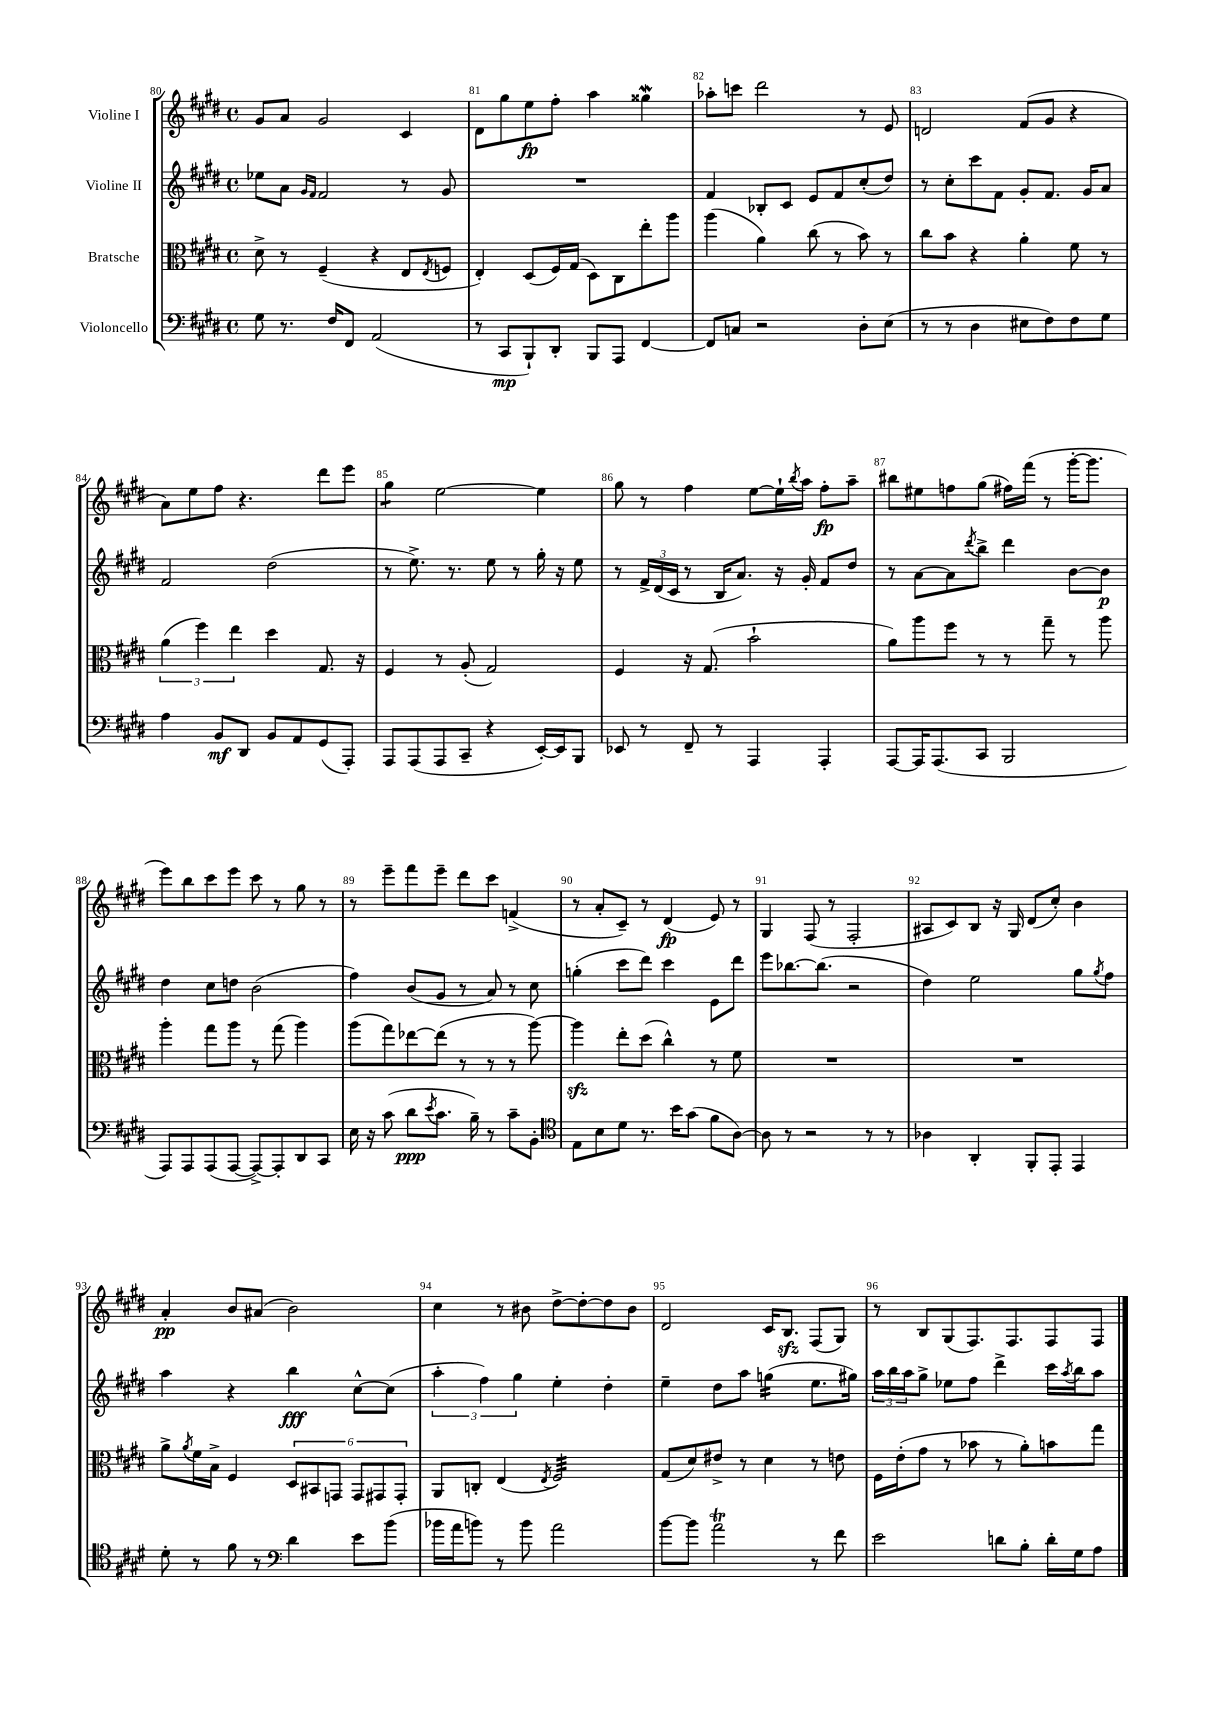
<<
\new StaffGroup <<
\new Staff = "s0" \with { instrumentName = "Violine I" } {
    \clef treble \key e \major \defaultTimeSignature \time 4/4
    gis'8 a'8 gis'2 cis'4 |
    dis'8 gis''8 e''8\fp fis''8-. a''4 gisis''4\mordent |
    aes''8-. c'''8 dis'''2 r8 e'8 |
    d'2 fis'8( gis'8 r4 |
    a'8) e''8 fis''8 r4. dis'''8 e'''8 |
    gis''4:8 e''2~ e''4 |
    gis''8 r8 fis''4 e''8~ e''16-! \acciaccatura { b''8 } a''16 fis''8-.\fp a''8-- |
    bis''8 eis''8 f''8 gis''8( fis''16) fis'''16( r8 gis'''16~-. gis'''8. |
    e'''8) b''8 cis'''8 e'''8 cis'''8 r8 gis''8 r8 |
    r8 e'''8-- fis'''8 e'''8-- dis'''8 cis'''8 f'4->( |
    r8 a'8-. cis'8--) r8 dis'4\fp( e'8) r8 |
    gis4 fis8( r8 fis2-. |
    ais8 cis'8) b8 r16 gis16 dis'8( cis''8-.) b'4 |
    a'4-.\pp b'8 ais'8( b'2) |
    cis''4 r8 bis'8 dis''8~-> dis''8~-. dis''8 bis'8 |
    dis'2 cis'16 b8.\sfz fis8( gis8) |
    r8 b8 gis8( fis8.) fis8. fis8 fis8 \bar "|." |
}
\new Staff = "s1" \with { instrumentName = "Violine II" } {
    \clef treble \key e \major \defaultTimeSignature \time 4/4
    ees''8 a'8 \grace { gis'16 fis'16 } fis'2 r8 gis'8 |
    R1 |
    fis'4 bes8-. cis'8 e'8 fis'8 cis''8-.( dis''8) |
    r8 cis''8-. cis'''8 fis'8 gis'8-. fis'8. gis'16 a'8 |
    fis'2 dis''2( |
    r8 e''8.->) r8. e''8 r8 gis''16-. r16 e''8 |
    r8 \tuplet 3/2 { fis'16-> dis'16( cis'16 } r8 b16 a'8.) r16 gis'16-. fis'8 dis''8 |
    r8 a'8~ a'8 \acciaccatura { dis'''8 } b''8-> dis'''4 b'8~ b'8\p |
    dis''4 cis''8 d''8 b'2( |
    fis''4) b'8( gis'8 r8 a'8) r8 cis''8 |
    g''4-.( cis'''8 dis'''8) cis'''4 e'8 dis'''8 |
    e'''8 bes''8.~ bes''8.( r2 |
    dis''4) e''2 gis''8 \acciaccatura { gis''8 } fis''8 |
    a''4 r4 b''4\fff cis''8~-^ cis''8( |
    \tuplet 3/2 { a''4-. fis''4) gis''4 } e''4-. dis''4-. |
    e''4-- dis''8 a''8 g''4:16( e''8. gis''16) |
    \tuplet 3/2 { a''16 b''16 a''16 } gis''8-> ees''8 fis''8 dis'''4-> cis'''16 \acciaccatura { a''8 } b''16 a''8 \bar "|." |
}
\new Staff = "s2" \with { instrumentName = "Bratsche" } {
    \clef alto \key e \major \defaultTimeSignature \time 4/4
    dis'8-> r8 fis4--( r4 e8 \acciaccatura { e8 } f8 |
    e4-.) dis8( fis16) gis16( dis8) cis8 e''8-. a''8 |
    a''4( a'4) cis''8( r8 b'8) r8 |
    cis''8 b'8 r4 a'4-. fis'8 r8 |
    \tuplet 3/2 { a'4( fis''4) e''4 } dis''4 gis8. r16 |
    fis4 r8 a8-.( gis2) |
    fis4 r16 gis8.( b'2-! |
    a'8) a''8 fis''8 r8 r8 gis''8-- r8 a''8 |
    a''4-. gis''8 a''8 r8 gis''8( a''4) |
    a''8( gis''8) ees''8~ ees''8( r8 r8 r8 a''8~) |
    a''4\sfz e''8-. dis''8( cis''4-^) r8 fis'8 |
    R1 |
    R1 |
    a'8-> \acciaccatura { a'8 } fis'16 b16-> fis4 \tuplet 6/4 { dis8 bis,8 g,8 g,8 gis,8 gis,8-. } |
    a,8 c8-. e4( \acciaccatura { e8 } fis2:32) |
    gis8( dis'8) eis'8-> r8 dis'4 r8 e'8 |
    fis16 e'16-.( gis'8 r8 bes'8 r8 a'8-.) b'8 gis''8 \bar "|." |
}
\new Staff = "s3" \with { instrumentName = "Violoncello" } {
    \clef bass \key e \major \defaultTimeSignature \time 4/4
    gis8 r8. fis16 fis,8 a,2( |
    r8 cis,8\mp b,,8-!) dis,8-. b,,8 a,,8 fis,4~ |
    fis,8 c8 r2 dis8-. e8( |
    r8 r8 dis4 eis8 fis8) fis8 gis8 |
    a4 b,8\mf dis,8 b,8 a,8 gis,8( a,,8-.) |
    a,,8 a,,8( a,,8 cis,8-- r4 e,16~-.) e,16 b,,8 |
    ees,8 r8 fis,8-- r8 a,,4 a,,4-. |
    a,,8~ a,,16 a,,8.( cis,8 b,,2 |
    a,,8) a,,8 a,,8( a,,8~ a,,8~->) a,,8-. dis,8 cis,8 |
    e16 r16 cis'8( dis'8\ppp \acciaccatura { e'8 } cis'8. b16--) r8 cis'8-- b,8-. |
    \clef tenor e8 b8 dis'8 r8. b'16 gis'8( fis'8 a8~) |
    a8 r8 r2 r8 r8 |
    aes4 a,4-. fis,8-. e,8-. e,4 |
    dis'8-. r8 fis'8 r8 \clef bass dis'4 e'8 b'8( |
    bes'16 a'16 b'8) r8 b'8 a'2 |
    b'8~ b'8 a'2\trill r8 fis'8 |
    e'2 d'8 b8-. d'16-. gis16 a8 \bar "|." |
}
>>
>>
\layout { \context { \Score currentBarNumber = #80 \override BarNumber.break-visibility = ##(#f #t #t) barNumberVisibility = #all-bar-numbers-visible } }
